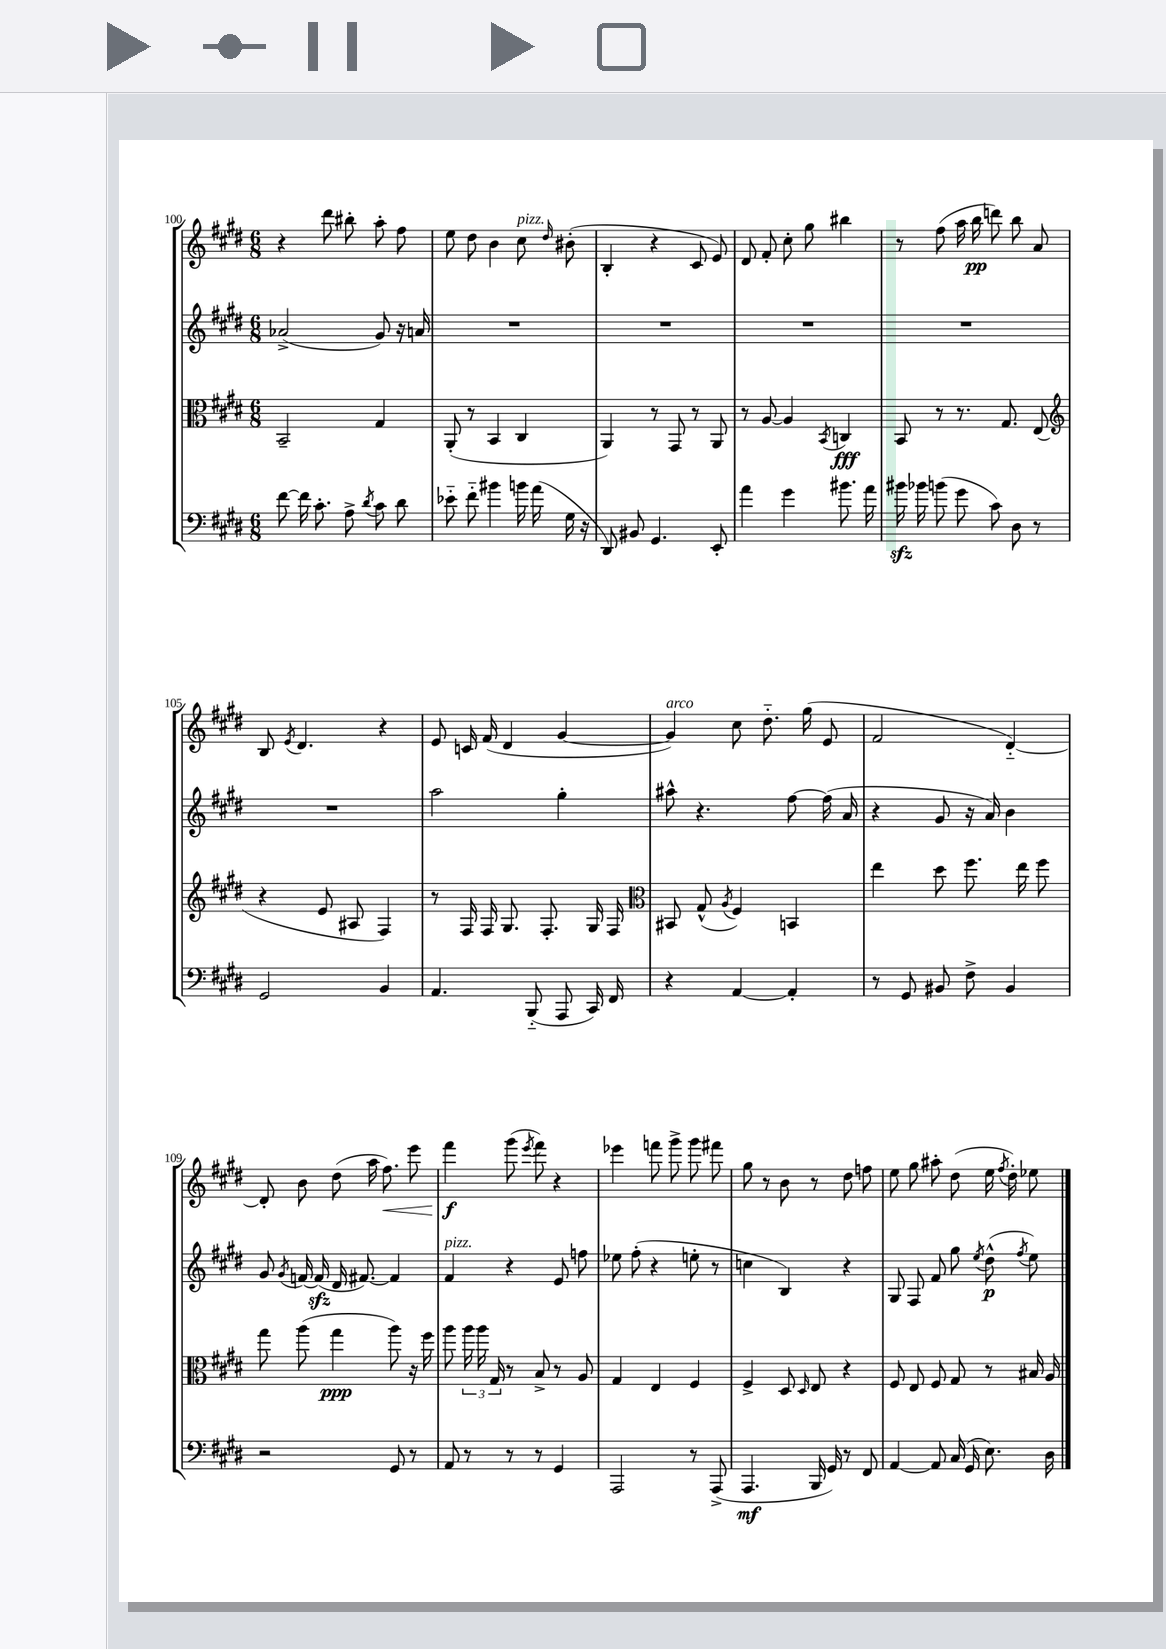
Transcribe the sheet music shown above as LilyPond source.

<<
\new StaffGroup <<
\new Staff = "s0" {
    \clef treble \key e \major \numericTimeSignature \time 6/8
    \autoBeamOff r4 dis'''8 bis''8-. a''8-. fis''8 |
    e''8 dis''8 b'4 cis''8^\markup { \italic "pizz." } \grace { dis''16 } bis'8-.( |
    b4-. r4 cis'8 e'8) |
    dis'8 fis'8-. cis''8-. gis''8 bis''4 |
    r8 fis''8( a''16 b''16\pp d'''8) b''8 a'8 |
    b8 \acciaccatura { e'8 } dis'4. r4 |
    e'8 c'16 fis'16( dis'4 gis'4~ |
    gis'4^\markup { \italic "arco" }) cis''8 dis''8.-_ gis''16( e'8 |
    fis'2 dis'4~-_) |
    dis'8-. b'8 dis''8( a''16 fis''8.\<) e'''8 |
    fis'''4\f\! gis'''8( \acciaccatura { e'''8 } fis'''8) r4 |
    ees'''4 f'''8 gis'''8-> gis'''8 fis'''8 |
    gis''8 r8 b'8 r8 dis''8 f''8 |
    e''8 gis''8 ais''8-. dis''8( e''16 \acciaccatura { fis''8 } dis''16-.) ees''8 \bar "|." |
}
\new Staff = "s1" {
    \clef treble \key e \major \numericTimeSignature \time 6/8
    \autoBeamOff aes'2->( gis'8) r16 a'16 |
    R2. |
    R2. |
    R2. |
    R2. |
    R2. |
    a''2 gis''4-. |
    ais''8-^ r4. fis''8~ fis''16( a'16 |
    r4 gis'8 r16 a'16) b'4 |
    gis'8 \acciaccatura { gis'8 } f'16~ f'16\sfz( dis'16 fis'8.~) fis'4 |
    fis'4^\markup { \italic "pizz." } r4 e'8 f''8 |
    ees''8 fis''8-.( r4 e''8-. r8 |
    c''4 b4) r4 |
    gis8 fis8 fis'8 gis''8 \acciaccatura { e''8 } dis''8-^\p( \acciaccatura { fis''8 } e''8) \bar "|." |
}
\new Staff = "s2" {
    \clef alto \key e \major \numericTimeSignature \time 6/8
    \autoBeamOff b,2-- gis4 |
    a,8-.( r8 b,4 cis4 |
    a,4) r8 gis,8 r8 a,8 |
    r8 a8~ a4 \acciaccatura { b,8 } c4\fff |
    b,8 r8 r8. gis8. e8( |
    \clef treble r4 e'8 ais8 fis4) |
    r8 fis16 fis16 gis8. fis8.-. gis16 fis16 |
    \clef alto bis,8 gis8-^( \acciaccatura { a8 } fis4) b,4 |
    e''4 dis''8 fis''8. e''16 fis''8 |
    gis''8 a''8( gis''4\ppp a''8) r16 fis''16 |
    a''8 \tuplet 3/2 { a''16 a''16 gis16 } r8 b8-> r8 a8 |
    gis4 e4 fis4 |
    fis4-> dis8 \grace { dis16 } e8 r4 |
    fis8 e8 fis8 gis8 r8 bis16 a16 \bar "|." |
}
\new Staff = "s3" {
    \clef bass \key e \major \numericTimeSignature \time 6/8
    \autoBeamOff fis'8~ fis'16 cis'8.-. a8-> \acciaccatura { dis'8 } cis'8 dis'8 |
    ees'8-_ fis'8-_ bis'4 b'16 a'16( gis16 r16 |
    dis,8) bis,8 gis,4. e,8-. |
    a'4 gis'4 bis'8. a'16 |
    bis'16\sfz bes'16 b'8( gis'8 cis'8) dis8 r8 |
    gis,2 b,4 |
    a,4. b,,8-_( a,,8 cis,16) fis,16 |
    r4 a,4~ a,4-. |
    r8 gis,8 bis,8 fis8-> bis,4 |
    r2 gis,8 r8 |
    a,8 r8 r8 r8 gis,4 |
    a,,2 r8 a,,8->( |
    a,,4.\mf b,,16 gis,16) r8 fis,8 |
    a,4~ a,8 cis16( gis,16 e8.) dis16 \bar "|." |
}
>>
>>
\layout { \context { \Score currentBarNumber = #100 } }
